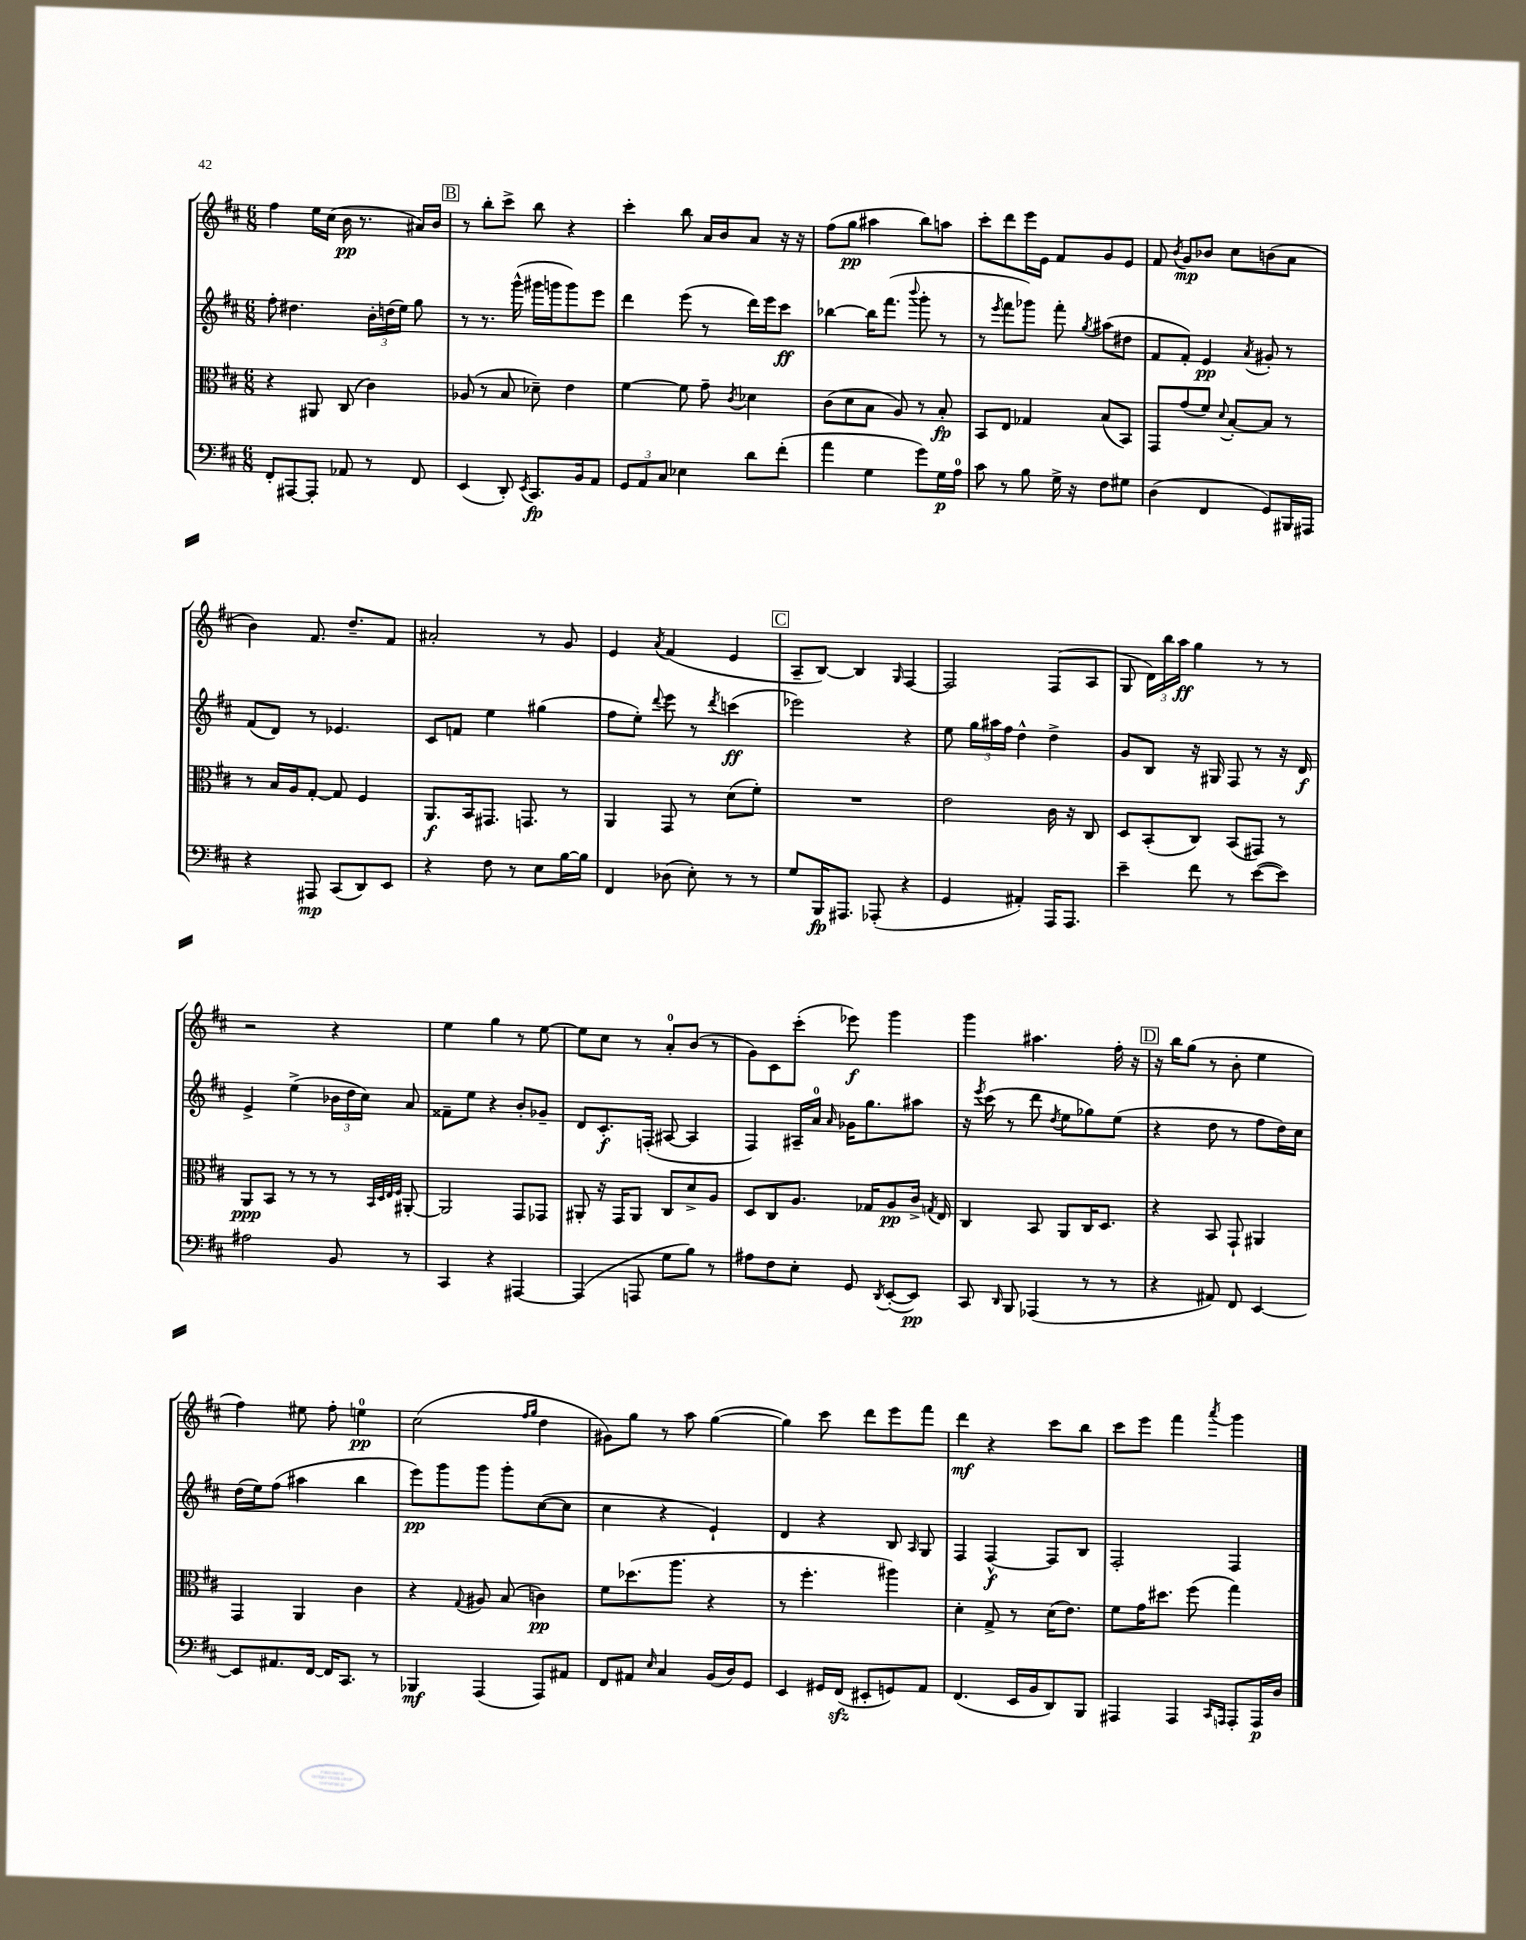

**kern	**kern	**kern	**kern
*staff4	*staff3	*staff2	*staff1
*clefF4	*clefC3	*clefG2	*clefG2
*k[f#c#]	*k[f#c#]	*k[f#c#]	*k[f#c#]
*M6/8	*M6/8	*M6/8	*M6/8
8FF#'	4r	8ff#'	4ff#
[8AAA#	.	4.dd#	.
8AAA#']	8AA#	.	16ee
.	.	.	(16cc#
8AA-	(8C#	.	16b
.	.	.	8.r
8r	4c#)	24b'	.
.	.	(24dd	.
.	.	24ee)	.
8FF#	.	8gg	16a#)
.	.	.	16b
=	=	=	=
(4EE	(8A-	8r	8r
.	8r	8.r	8bb'
8DD')	8B	.	8ccc#^
.	.	(16ggg^^	.
8qEE	.	.	.
8.CC#	8d-~)	16ggg#	8bb
.	.	16ggg	.
.	4e	8ggg)	4r
16BB	.	.	.
8AA	.	8eee	.
=	=	=	=
12GG	[4f#	4ddd	4ccc#'
12AA	.	.	.
12C#	.	.	.
4E-	8f#]	(8eee	8bb
.	8g~	8r	16a
.	.	.	16b
.	8qc#	.	.
8d	4d-	16ddd)	8a
.	.	16eee	.
(8f#'	.	8ccc#	16r
.	.	.	16r
=	=	=	=
4a	(8c#	[4bb-	(8ff#
.	8d	.	8gg
4G	8B	16bb-]	4aa#
.	.	(8.fff#	.
.	8A)	.	.
.	.	8qqbbb	.
8g)	8r	8ggg'	8bb)
16G	8B'	8r	8aa
16A	.	.	.
=	=	=	=
8c#	8BB	8r	8ccc#'
.	.	8qeee	.
8r	8E	8fff#	8ddd
8B	4G-	8ggg-)	16eee
.	.	.	16e
16G^	.	8fff#'	8f#
16r	.	.	.
.	.	8qgg	.
8F#	(8B	(8aa#	8g
8G#	8BB)	8dd#	8e
=	=	=	=
(4D	8GG	8f#	8f#
.	.	.	8qb
.	(8g	8f#')	8g
4FF#	8f#)	4e	8b-
.	8qqd	.	.
.	[8B'	.	8cc#
.	.	8qa	.
8GG)	8B]	8g#'	(8b
16BBB#	8r	8r	8a
16AAA#	.	.	.
=	=	=	=
4r	8r	(8f#	4b)
.	16B	8d)	.
.	16A	.	.
8AAA#	[8G'	8r	8.f#
(8CC#	8G]	4.e-	.
.	.	.	8.dd~
8DD)	4F#	.	.
8EE	.	.	8f#
=	=	=	=
4r	8.AA	8c#	2a#'
.	.	8f	.
.	16BB	.	.
8F#	8.GG#	4ee	.
8r	.	.	.
.	8.GG	.	.
8E	.	(4gg#	8r
[16B	8r	.	8g
16B]	.	.	.
=	=	=	=
4FF#	4AA	8ff#	4e
.	.	8ee')	.
.	.	8qqddd	8qa
(8D-	8GG	8eee	(4f#
8E')	8r	8r	.
.	.	8qddd	.
8r	(8d	(4ccc	4e
8r	8f#')	.	.
=	=	=	=
8G	2.r	2eee-)	8A~
16BBB	.	.	[8B)
8.AAA#	.	.	.
.	.	.	4B]
(8AAA-'	.	.	.
.	.	.	16qqG
4r	.	4r	[4F#
=	=	=	=
4GG	2e	8ee	2F#]
.	.	24gg	.
.	.	24aa#	.
.	.	24ff#	.
4AA#')	.	4dd^^	.
16AAA	16c#	4dd^	(8F#
8.AAA	16r	.	.
.	8C#	.	8A
=	=	=	=
4e~	8D	8g	8G
.	(8BB'	8B	24d)
.	.	.	24bb
.	.	.	24aa
8f#	8C#)	16r	4gg
.	.	16G#	.
8r	(8BB	8F#	.
([8e	8GG#)	8r	8r
8e])	8r	16r	8r
.	.	16d	.
=	=	=	=
2A#	8AA	4e^	2r
.	8BB	.	.
.	8r	(4ee^	.
.	8r	.	.
8BB	8r	24b-	4r
.	.	24dd	.
.	.	24cc#)	.
.	32qqBB	.	.
.	32qqD	.	.
.	32qqE	.	.
.	32qqF#	.	.
8r	[8AA#'	8a	.
=	=	=	=
4CC#	2AA#]	8f##~	4ee
.	.	8ee	.
4r	.	4r	4gg
[4AAA#	8GG	8b'	8r
.	8GG-	8g-~	[8ee
=	=	=	=
(4AAA#]	8AA#'	8d	8ee]
.	16r	8.c#'	8cc#
.	16GG	.	.
8AAA	8AA#	.	8r
.	.	(16F'	.
8G	8C#	[8A#	8a'
8B)	8d^	4A#]	(8b
8r	8A	.	8r
=	=	=	=
8A#	8D	4F#)	8g)
8F#	8C#	.	8c#
8E'	8.A	16A#~	(8ccc#'
.	.	16a	.
.	.	16qqa	.
8GG	.	16g-	8eee-)
.	16G-	8.gg	.
8qDD	.	.	.
([8EE'	8A	.	4ggg
8EE])	16c#^	8aa#	.
.	8qG	.	.
.	16E	.	.
=	=	=	=
8CC#	4C#	16r	4ggg
.	.	8qeee	.
.	.	(16ccc#	.
16qqDD	.	.	.
8BBB	.	8r	.
(4AAA-	8BB	8ddd	4.aa#
.	.	8qdd	.
.	8AA	8ee	.
8r	16C#	8gg-)	.
.	8.D	.	.
8r	.	(8ee	16ff#'
.	.	.	16r
=	=	=	=
4r	4r	4r	16r
.	.	.	16bb
.	.	.	(8gg
8AA#)	8BB	8dd	8r
8FF#	8GG`	8r	8b'
[4EE	4AA#	8ff#	4ee
.	.	16dd)	.
.	.	16cc#	.
=	=	=	=
8EE]	4GG	(16dd	4ff#)
.	.	16ee)	.
8.AA#	.	(8ff#	.
.	4AA	4aa#	8ee#
[16FF#	.	.	.
16FF#]	.	.	8ff#'
8.CC#	.	.	.
.	4c#	4bb	4ee
8r	.	.	.
=	=	=	=
4BBB-	4r	8eee)	(2cc#
.	.	8ggg	.
.	8qqG	.	.
(4AAA	8A#	8ggg	.
.	(8B	8ggg'	.
.	.	.	16qqff#
.	.	.	16qqgg
8AAA)	4c)	([8cc#	4dd
8AA#	.	8cc#]	.
=	=	=	=
8FF#	8f#	4cc#	8g#)
8AA#	(8.dd-	.	8gg
16qqE	.	.	.
4C#	.	4r	8r
.	8.aa	.	.
.	.	.	8aa
(16BB	4r	4e`)	([4gg
16D)	.	.	.
8GG	.	.	.
=	=	=	=
4EE	8r	4d	4gg])
.	4.ff#'	.	.
16GG#	.	4r	8ccc#
(16FF#	.	.	.
8EE#'	.	.	8ddd
8GG)	4aa#)	8B	8eee
.	.	16qqA	.
8AA	.	8G	8fff#
=	=	=	=
(4.FF#	4d'	4F#	4ddd
.	8G^	[4F#^^	4r
16EE	8r	.	.
16BB	.	.	.
8DD)	(16d	8F#]	8ccc#
.	8.e)	.	.
8BBB	.	8B	8bb
=	=	=	=
4AAA#	8f#	2F#'	8ccc#
.	16g	.	8eee
.	8.dd#	.	.
4AAA#	.	.	4fff#
.	(8ff#	.	.
16qqCC#	.	.	.
16qqAAA	.	.	8qaaa
8AAA'	4gg)	4F#	4ggg
16AAA	.	.	.
16D	.	.	.
==	==	==	==
*-	*-	*-	*-
